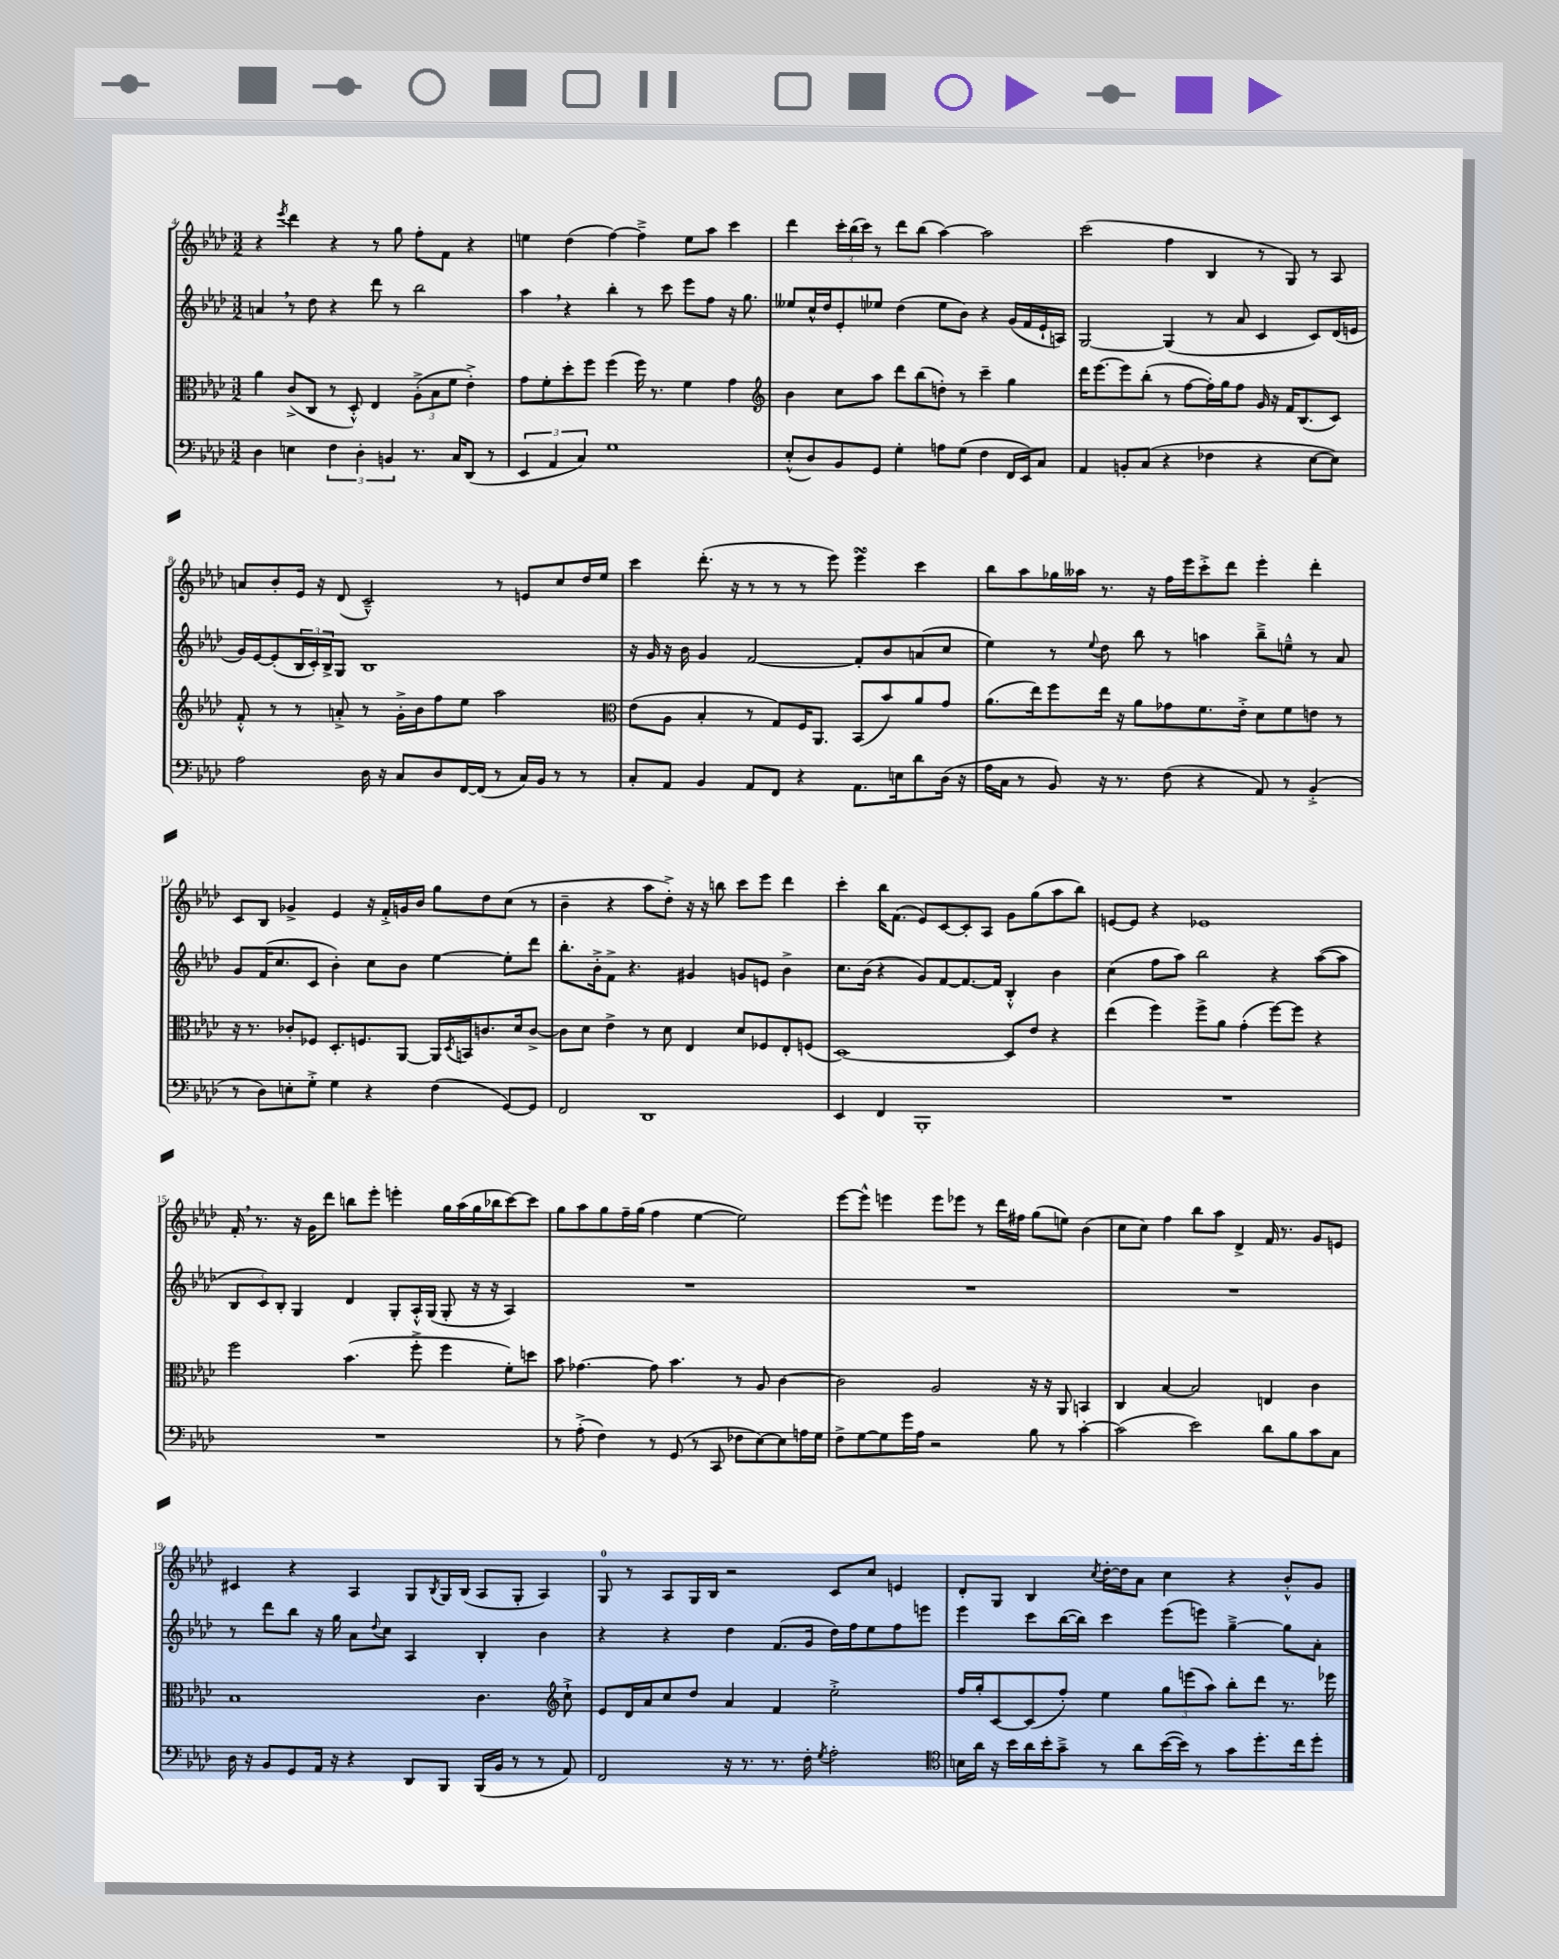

**kern	**kern	**kern	**kern
*staff4	*staff3	*staff2	*staff1
*clefF4	*clefC3	*clefG2	*clefG2
*k[b-e-a-d-]	*k[b-e-a-d-]	*k[b-e-a-d-]	*k[b-e-a-d-]
*M3/2	*M3/2	*M3/2	*M3/2
4D-	4a-	4a	4r
.	.	.	8qeee-
4E	(8c^	8r	4ddd-
.	8C	8dd-	.
6F	8r	4r	4r
.	8D-'^^)	.	.
6D-'	.	.	.
.	4E-	8ddd-	8r
6BB	.	.	.
.	.	8r	8gg
8.r	(12A-'^	2bb-	8ff'
.	12B-	.	.
.	.	.	8f
.	12f	.	.
16C	.	.	.
(8DD-	4e-'^)	.	4r
8r	.	.	.
=	=	=	=
6EE-	8g	4aa-	4ee
.	8f'	.	.
6AA-	.	.	.
.	8dd-'	4r	(4dd-
6C)	.	.	.
.	8ff	.	.
1G	(4ff	4bb-'	[4ff)
.	16ff)	8r	4ff~^]
.	8.r	.	.
.	.	8ccc	.
.	4f	8eee-	8ee
.	.	8ff	8aa-
.	4g	16r	4ccc
.	.	8.gg	.
=	=	=	=
*	*clefG2	*	*
(8E-'^^	4b-	8ee--	4ddd-
8D-)	.	16cc^^	.
.	.	16dd-	.
8BB-	8cc	8e-'	24ccc'
.	.	.	(24bb-
.	.	.	24ccc)
8GG	8aa-	8ee-	8r
4G'	8ddd-	(4dd-	8ddd-
.	(8bb-	.	(8bb-
8A	8dd')	8ee-	[4aa-)
(8G	8r	8b-)	.
4F	4ccc~	4r	2aa-]
16FF	4gg	(16g	.
16EE-)	.	16f	.
8C	.	16e-`	.
.	.	16A)	.
=	=	=	=
4AA-	16ddd-	[2G	(2ccc
.	[8.eee-	.	.
8BB'	8eee-]	.	.
(8C	(8bb-'	.	.
4r	8r	(4G]	4ff
.	[8ff	.	.
4F-	16ff'])	8r	4B-
.	16gg	.	.
.	8ff	8a-	.
4r	16g	4c	8r
.	16r	.	.
.	16f	.	8G)
.	(8.B-	.	.
[8E-	.	8c)	8r
8E-])	8c)	(16d-	8A-
.	.	16e	.
=	=	=	=
2A-	8f'^^	16g)	8a
.	.	[16e-	.
.	8r	(8e-']	8b-'
.	8r	24B-	16e-
.	.	24c')	.
.	.	.	16r
.	.	24B-^	.
.	8a'^	8G	(8d-
16D-	8r	1B-	2c~^^)
16r	.	.	.
8C	16g'^	.	.
.	16b-	.	.
8D-	8ff	.	.
[16FF	8ee-	.	.
(16FF]	.	.	.
8r	2aa-	.	8r
16C)	.	.	8e
16BB-	.	.	.
8r	.	.	8cc
8r	.	.	16dd-
.	.	.	16ee-
=	=	=	=
*	*clefC3	*	*
8C'	(8e-	16r	4ccc
.	.	16g	.
8AA-	8A-	16r	.
.	.	16b-	.
4BB-	4B-'	4g	(8.ddd-'
.	.	.	16r
8AA-	8r	[2f	8r
8FF	8G)	.	8r
4r	16F	.	8r
.	8.AA-	.	.
.	.	.	8eee-)
8.AA-	(8BB-	8f']	4eee-
.	8b-)	8b-	.
16E	.	.	.
8d-	8a-	(8a	4ccc
(16D-	8g	8cc	.
16r	.	.	.
=	=	=	=
16A-	(8.a-	4ee-)	8bb-
16C	.	.	.
8r	.	.	8aa-
.	16ee-)	.	.
8BB-)	8ff	8r	16gg-
.	.	.	16aa--
.	.	8qqee-	.
16r	16ee-	8dd-	8.r
8.r	16r	.	.
.	8a-	8bb-	.
.	.	.	16r
(8F	8g-	8r	16ff
.	.	.	16eee-
4r	8.f	4aa	8ccc'^
.	.	.	8ddd-
.	16e-'^	.	.
8AA-)	8d-	8bb-~^	4eee-'
8r	8f	8ee~^^	.
(4BB-'^	8e	8r	4ddd-'
.	8r	8a-	.
=	=	=	=
8r	16r	8g	8c
.	8.r	.	.
8D-)	.	(16f	8B-
.	.	8.cc	.
8E'	8c-'	.	4g-^
8G'^	8F-	8c	.
4G	8.D-'	4b-')	4e-
.	8.F	.	.
4r	.	8cc	16r
.	.	.	16f'^
.	[8AA-	8b-	16g
.	.	.	16b-
(4F	16AA-]	[4ee-	8gg
.	8qD-	.	.
.	16BB	.	.
.	8.c	.	8dd-
[8GG)	.	8ee-']	(8cc
.	16d-	.	.
8GG]	[8c^	8ddd-	8r
=	=	=	=
2FF	8c]	8.bb-'	4b-~
.	8d-	.	.
.	.	16b-'^	.
.	4e-^	8f^	4r
.	.	4.r	.
1DD-	8r	.	8aa-
.	8d-	.	8dd-'^)
.	4E-	4g#	16r
.	.	.	16r
.	.	.	8bb
.	8d-	8g	8ccc
.	8F-	8e	8eee-
.	8E-'	4b-^	4ddd-
.	(8F	.	.
=	=	=	=
4EE-	[1D-)	8.cc	4ccc'
.	.	(16b-	.
4FF	.	4r	16bb-
.	.	.	(8.f
1BBB-'	.	8g)	8e-)
.	.	[8f	[8c
.	.	8.f_	8c']
.	.	.	8A-
.	.	16f]	.
.	8D-]	4B-'^^	8g
.	8e-	.	(8gg
.	4r	4b-	8aa-
.	.	.	8bb-)
=	=	=	=
1.r	(4ee-	(4cc	[8e
.	.	.	8e]
.	4ff)	8ff	4r
.	.	8aa-)	.
.	8ff^	2bb-	1e-
.	8a-	.	.
.	(4g'	.	.
.	[8ff)	4r	.
.	8ff]	.	.
.	4r	([8aa-	.
.	.	8aa-]	.
=	=	=	=
1.r	2ff	12B-	16f'
.	.	.	8.r
.	.	12c)	.
.	.	12B-'	.
.	.	4G	16r
.	.	.	16g
.	.	.	8ddd-
.	(4.b-	4d-	8bb
.	.	.	8eee-'
.	.	8G'	4eee'
.	8ff'^	16A-'^^	.
.	.	(16G	.
.	4ff	8G'	16gg
.	.	.	(16aa-
.	.	16r	16gg
.	.	16r	16bb-
.	8f')	4A-)	[8ccc)
.	8dd	.	8ccc]
=	=	=	=
8r	8b-	1.r	8gg
(8A-'^	[4.g-	.	8aa-
4F)	.	.	8gg
.	.	.	16ff~
.	.	.	(16gg
8r	8g-]	.	4ff
(8GG	4.b-	.	.
8r	.	.	[4ee-
8CC	.	.	.
8F-	8r	.	2ee-])
[8E-)	8A-	.	.
8E-]	[4c	.	.
16A	.	.	.
16G	.	.	.
=	=	=	=
8F^	2c]	1.r	[8eee-
[8G	.	.	8eee-^^]
8G]	.	.	4eee
16g	.	.	.
16A-	.	.	.
2r	2A-	.	8eee
.	.	.	8eee-
.	.	.	8r
.	.	.	16ddd-
.	.	.	16ff#
8B-	16r	.	(8gg
.	16r	.	.
8r	8AA-	.	8ee)
[4c'	4BB	.	(4b-
=	=	=	=
(2c]	4C	1.r	8cc
.	.	.	8cc)
.	[4B-	.	4ff
2e-)	2B-]	.	8bb-
.	.	.	8aa-
.	.	.	4d-^
8d-	4E	.	16f
.	.	.	8.r
8B-	.	.	.
8c	4c	.	8g
8C	.	.	8e
=	=	=	=
16D-	1B-	8r	4c#
16r	.	.	.
8BB-	.	8ddd-	.
8GG	.	8bb-	4r
16AA-	.	16r	.
16r	.	16gg	.
4r	.	8a-	4A-
.	.	8qqdd-	.
.	.	8cc	.
8DD-	.	4A-	8G
.	.	.	8qB-
8BBB-	.	.	16G
.	.	.	(16B-
(16BBB-	4.c	4B-'	8A-
16BB-	.	.	.
8r	.	.	8G'
8r	.	4b-	4A-)
*	*clefG2	*	*
8AA-)	8cc`^	.	.
=	=	=	=
2FF	8e-	4r	8G
.	16d-	.	8r
.	16a-	.	.
.	8cc	4r	8A-
.	8dd-	.	16G
.	.	.	16B-
16r	4a-	4dd-	2r
8.r	.	.	.
8.r	4f	(8.f	.
16F'	.	16g	.
8qG	.	.	.
2A-'	2ee-'^	16dd-)	8c
.	.	16ff	.
.	.	8ee-	8cc
.	.	8ff	4e
.	.	8eee	.
=	=	=	=
*clefC4	*	*	*
16B	16ff	4eee-	8d-'
16a-	16gg'	.	.
16r	[8c	.	8G
16b-	.	.	.
16a-	(8c]	8ccc	4B-
16b-'	.	.	.
8g~^	8ff')	([16bb-	.
.	.	16bb-])	.
.	.	.	8qcc
8r	4ee-	4ccc	[16dd-'
.	.	.	16dd-]
8a-	.	.	8a-
([16b-	12gg	(8eee-	4cc
16b-])	.	.	.
.	(12eee	.	.
8r	.	8eee)	.
.	12aa-)	.	.
8g	8bb-'	[4gg~^	4r
8.dd-'	8ddd-	.	.
.	8.r	8gg]	8b-'^^
16cc	.	.	.
8dd-'	.	8a-'	8g
.	16eee-	.	.
==	==	==	==
*-	*-	*-	*-
